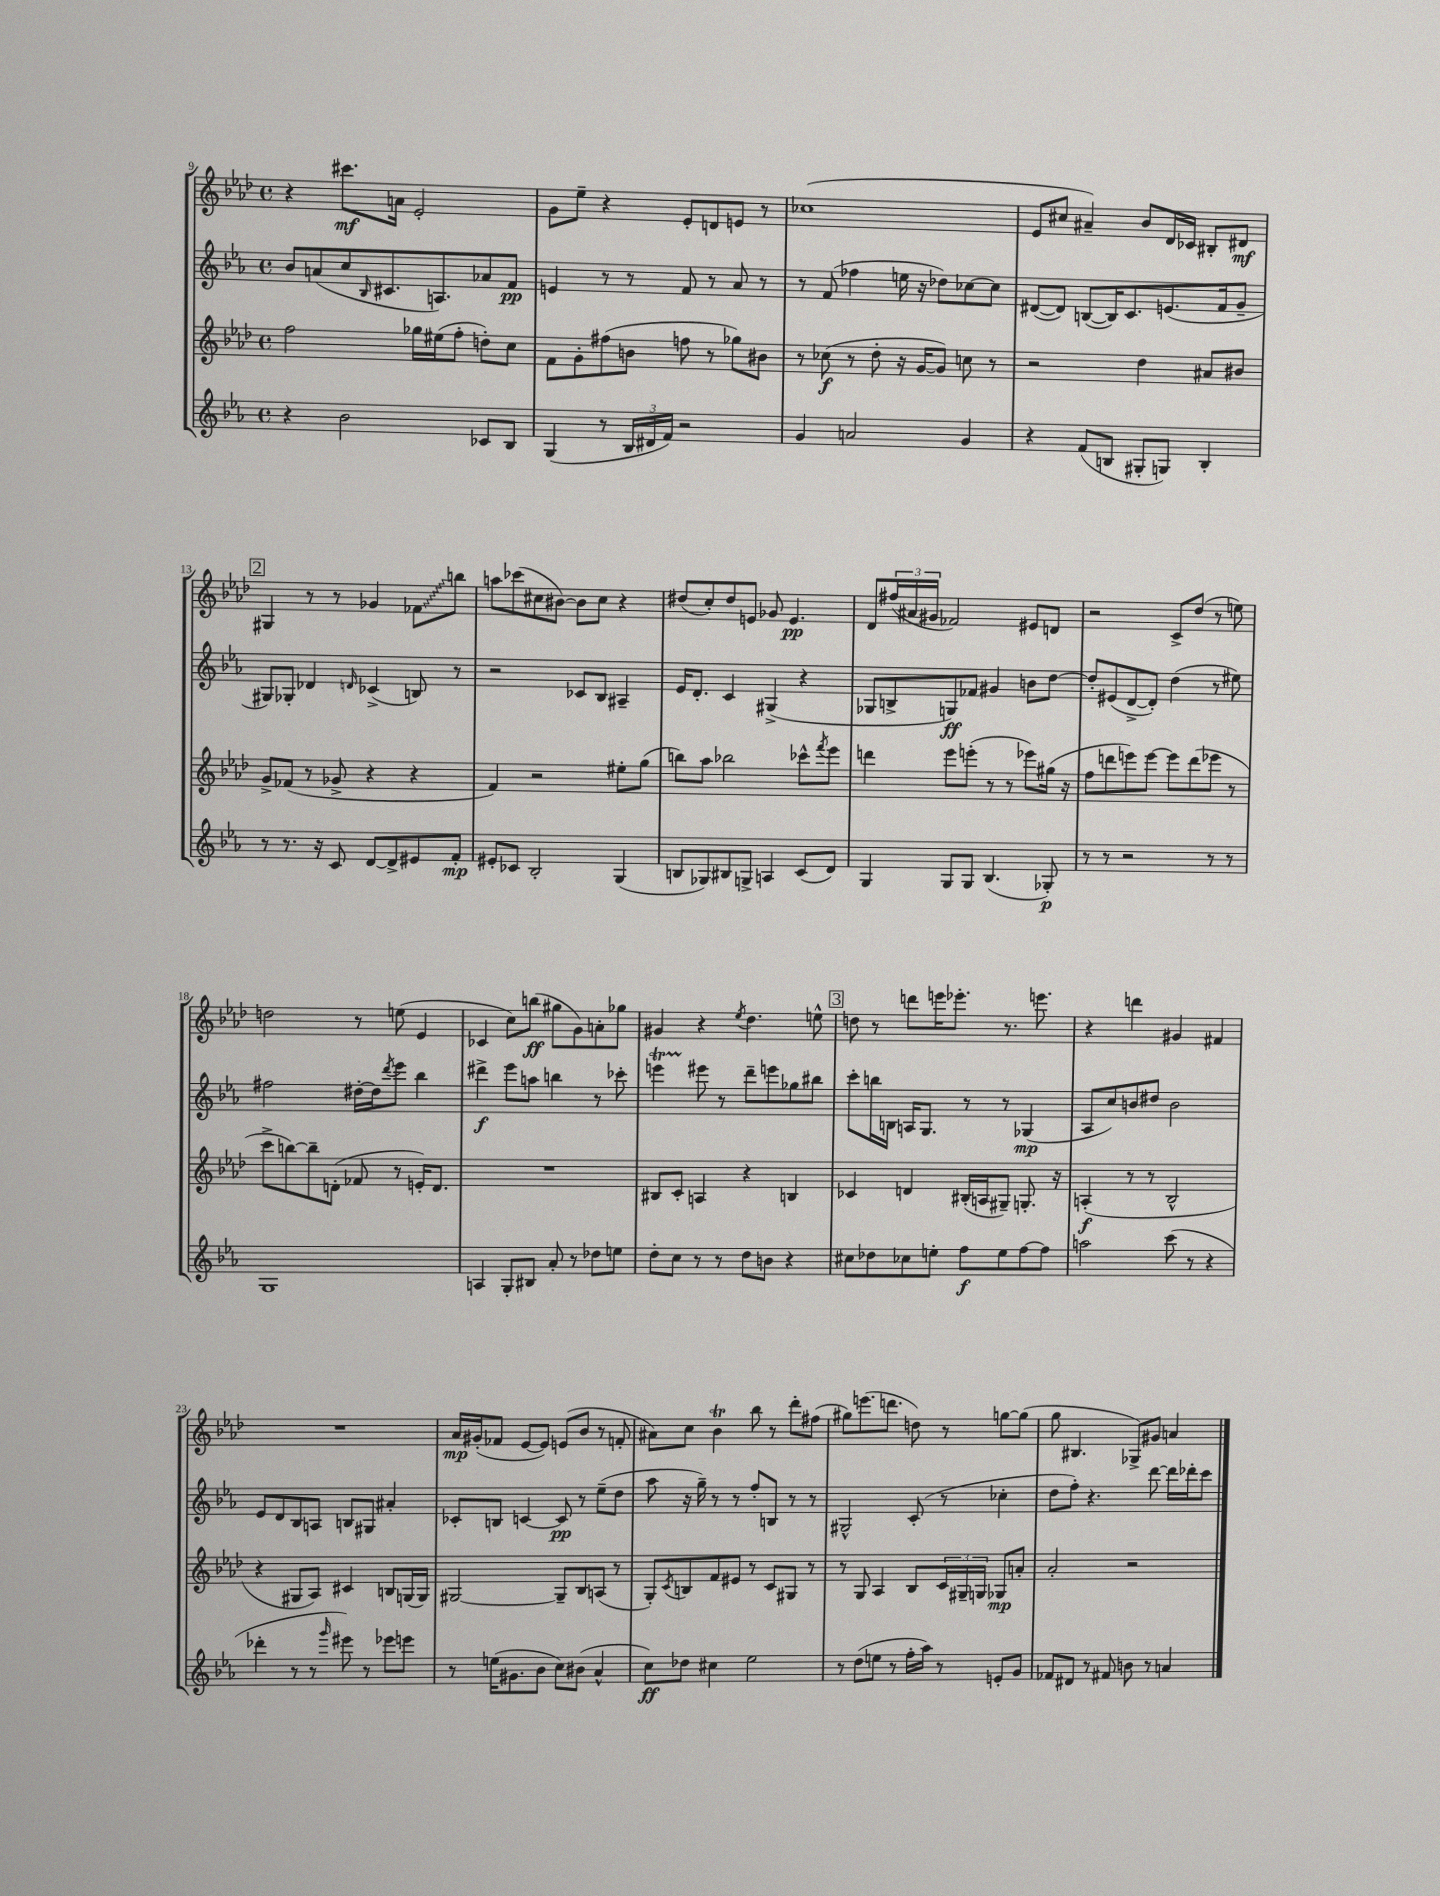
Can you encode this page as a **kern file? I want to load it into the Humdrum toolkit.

**kern	**kern	**kern	**kern
*staff4	*staff3	*staff2	*staff1
*clefG2	*clefG2	*clefG2	*clefG2
*k[b-e-a-]	*k[b-e-a-d-]	*k[b-e-a-]	*k[b-e-a-d-]
*M4/4	*M4/4	*M4/4	*M4/4
*met(c)	*met(c)	*met(c)	*met(c)
4r	2ff	8b-	4r
.	.	(8a	.
2b-	.	8cc	8.ccc#
.	.	16qqB-	.
.	.	8.c#	.
.	.	.	16a
.	16gg-	.	2e-'
.	(16ee#	8.A)	.
.	8ff'	.	.
8c-	8dd')	8a-	.
8B-	8cc	8f	.
=	=	=	=
(4G	8f	4e	8g
.	8g'	.	8ee-~
8r	(8ff#	8r	4r
24B-	8b	8r	.
24d#	.	.	.
24f)	.	.	.
2r	8ff	8f	8e-'
.	8r	8r	8d
.	8gg-)	8a-	8e
.	8b#	8r	8r
=	=	=	=
4g	8r	8r	(1cc-
.	(8cc-	(8f	.
2a	8r	4ff-	.
.	8dd-'	.	.
.	16r	16ee	.
.	[16g	16r	.
.	8g])	8dd-)	.
4g	8cc	[8cc-	.
.	8r	8cc-]	.
=	=	=	=
4r	2r	([8d#	8e-
.	.	8d#])	8cc#
(8f	.	([8B	4a#~)
8B	.	16B])	.
.	.	8.c	.
8G#'	4dd-	.	8b-
8G)	.	(8.e	16d-
.	.	.	16c-
4B'	8a#	.	8B#'
.	.	16f	.
.	8b#	8g~	8d#
=	=	=	=
8r	8g^	8G#)	4G#
8.r	(8f-	8G-'	.
.	8r	4d-	8r
16r	.	.	.
8c	8g-^	.	8r
.	.	16qqd	.
[8d	4r	(4c-^	4g-
8d^]	.	.	.
8e#	4r	8B)	8f-
8f'	.	8r	8bb
=	=	=	=
8e#'	4f)	2r	8aa
8c-	.	.	(8ccc-
2B-'	2r	.	8cc#
.	.	.	[8b#)
.	.	8c-	8b#]
.	.	8B-	8cc#
(4G	8ee#'	4A#~	4r
.	(8gg	.	.
=	=	=	=
8B	8bb)	16e-	(8dd#
.	.	8.d'	.
8G-)	8aa-	.	8cc')
8B#	2bb-	4c	8dd#
8G^	.	.	8e
4A	.	(4G#^	8g-
.	.	.	4.e
(8c	8ccc-^^	4r	.
.	8qfff	.	.
8d)	8eee-	.	.
=	=	=	=
4G	4ddd	8G-	8d-
.	.	8B^	(24ff#
.	.	.	24a#
.	.	.	24g#
8G	8eee-	8G)	2f-)
8G	(8eee'	8f-	.
(4.B-	8r	4g#	.
.	8r	.	.
.	8eee-)	8b	8e#
8G-')	(16gg#	[8dd	8d
.	16r	.	.
=	=	=	=
8r	8ff	8dd']	2r
8r	8ddd	(8e#	.
2r	8eee)	[8d^	.
.	[8eee	8d'])	.
.	8eee]	(4dd	8c^
.	(8ddd	.	(8dd-
8r	8eee-	8r	8r
8r	8r	8ee#)	8ee)
=	=	=	=
1G	8ccc^	2ff#	2dd
.	[8bb)	.	.
.	8bb~]	.	.
.	(8d'	.	.
.	8f-	[16dd#'	8r
.	.	16dd#]	.
.	.	8qddd	.
.	8r	8eee-	(8ee
.	16e')	4bb-	4e-
.	8.d	.	.
=	=	=	=
4A	1r	4ddd#^	4c-
8G'	.	8eee-	8cc)
8B#	.	8aa	(8bb
8a-'	.	4bb	8gg#
8r	.	.	8g)
8dd-	.	8r	8a'
8ee	.	8ccc-'	8gg-
=	=	=	=
8dd'	8B#	4eee	4g#
8cc	8c'	.	.
8r	4A	8eee#	4r
8r	.	8r	.
.	.	.	8qee-
8dd	4r	8ddd~	4.dd-
8b	.	8eee	.
4r	4B	8gg-	.
.	.	8bb#	8ee^^
=	=	=	=
8cc#	4c-	8ccc'	8dd
8dd-	.	16bb	8r
.	.	16B	.
8cc-	4d	16A	8ddd
.	.	8.G	.
8ee'	.	.	16eee
.	.	.	8.eee-'
8ff	(16B#'	8r	.
.	16A	.	.
8ee	8G#~)	8r	8.r
[8ff	8.G'	(4G-	.
.	.	.	8.eee
8ff]	.	.	.
.	16r	.	.
=	=	=	=
2aa	(4A'	8A-	4r
.	.	8cc)	.
.	8r	8b	4ddd
.	8r	8dd#	.
(8ccc	2B-^^	2b	4g#
8r	.	.	.
4r	.	.	4f#
=	=	=	=
4ddd-'	4r	8e-	1r
.	.	8d	.
8r	8G#	8B-	.
8r	8A-)	8A	.
16qqggg	.	.	.
8eee#)	4c#	8B	.
8r	.	8G#	.
8eee-	8B	4a#'	.
8eee	(16G	.	.
.	16G)	.	.
=	=	=	=
8r	[2G#	8c-'	16a-
.	.	.	(16g#'
(16ee	.	8B	8f-
8.g#	.	.	.
.	.	[4c	[8e-
8b-	.	.	8e-])
8cc)	8G#~]	8c]	(8e
(8b#	8B-	8r	8b-
4a-^^	(8A	(8ee-~	8r
.	8r	8dd	8f'
=	=	=	=
8cc)	8G')	8aa-	8a#)
.	8qc	.	.
8dd-	8B	16r	8cc
.	.	16gg~)	.
4cc#	8f	8r	4b-
.	8e#	8r	.
2ee-	8r	8ff'	8bb-
.	8c	8B	8r
.	8G#	8r	8ddd-'
.	8r	8r	(8ff#
=	=	=	=
8r	8r	2G#^^	8gg#)
(8dd	8G	.	(8.eee
8ee	4A-	.	.
.	.	.	8.ddd
8r	.	.	.
16ff'	8B-	(8c'	8dd)
16aa-)	.	.	.
8r	24c	8r	8r
.	24G#~	.	.
.	24G	.	.
8e'	8G-	4cc-'	[8gg
8g	8a'	.	(8gg]
=	=	=	=
8f-	2a-'	8dd	8gg
8d#	.	8ff')	4.B#
8r	.	4.r	.
8f#	.	.	.
8b	2r	.	8G-^)
8r	.	[8ddd	8g#
4a	.	16ddd]	4a
.	.	16ddd-'	.
.	.	8ccc	.
==	==	==	==
*-	*-	*-	*-
